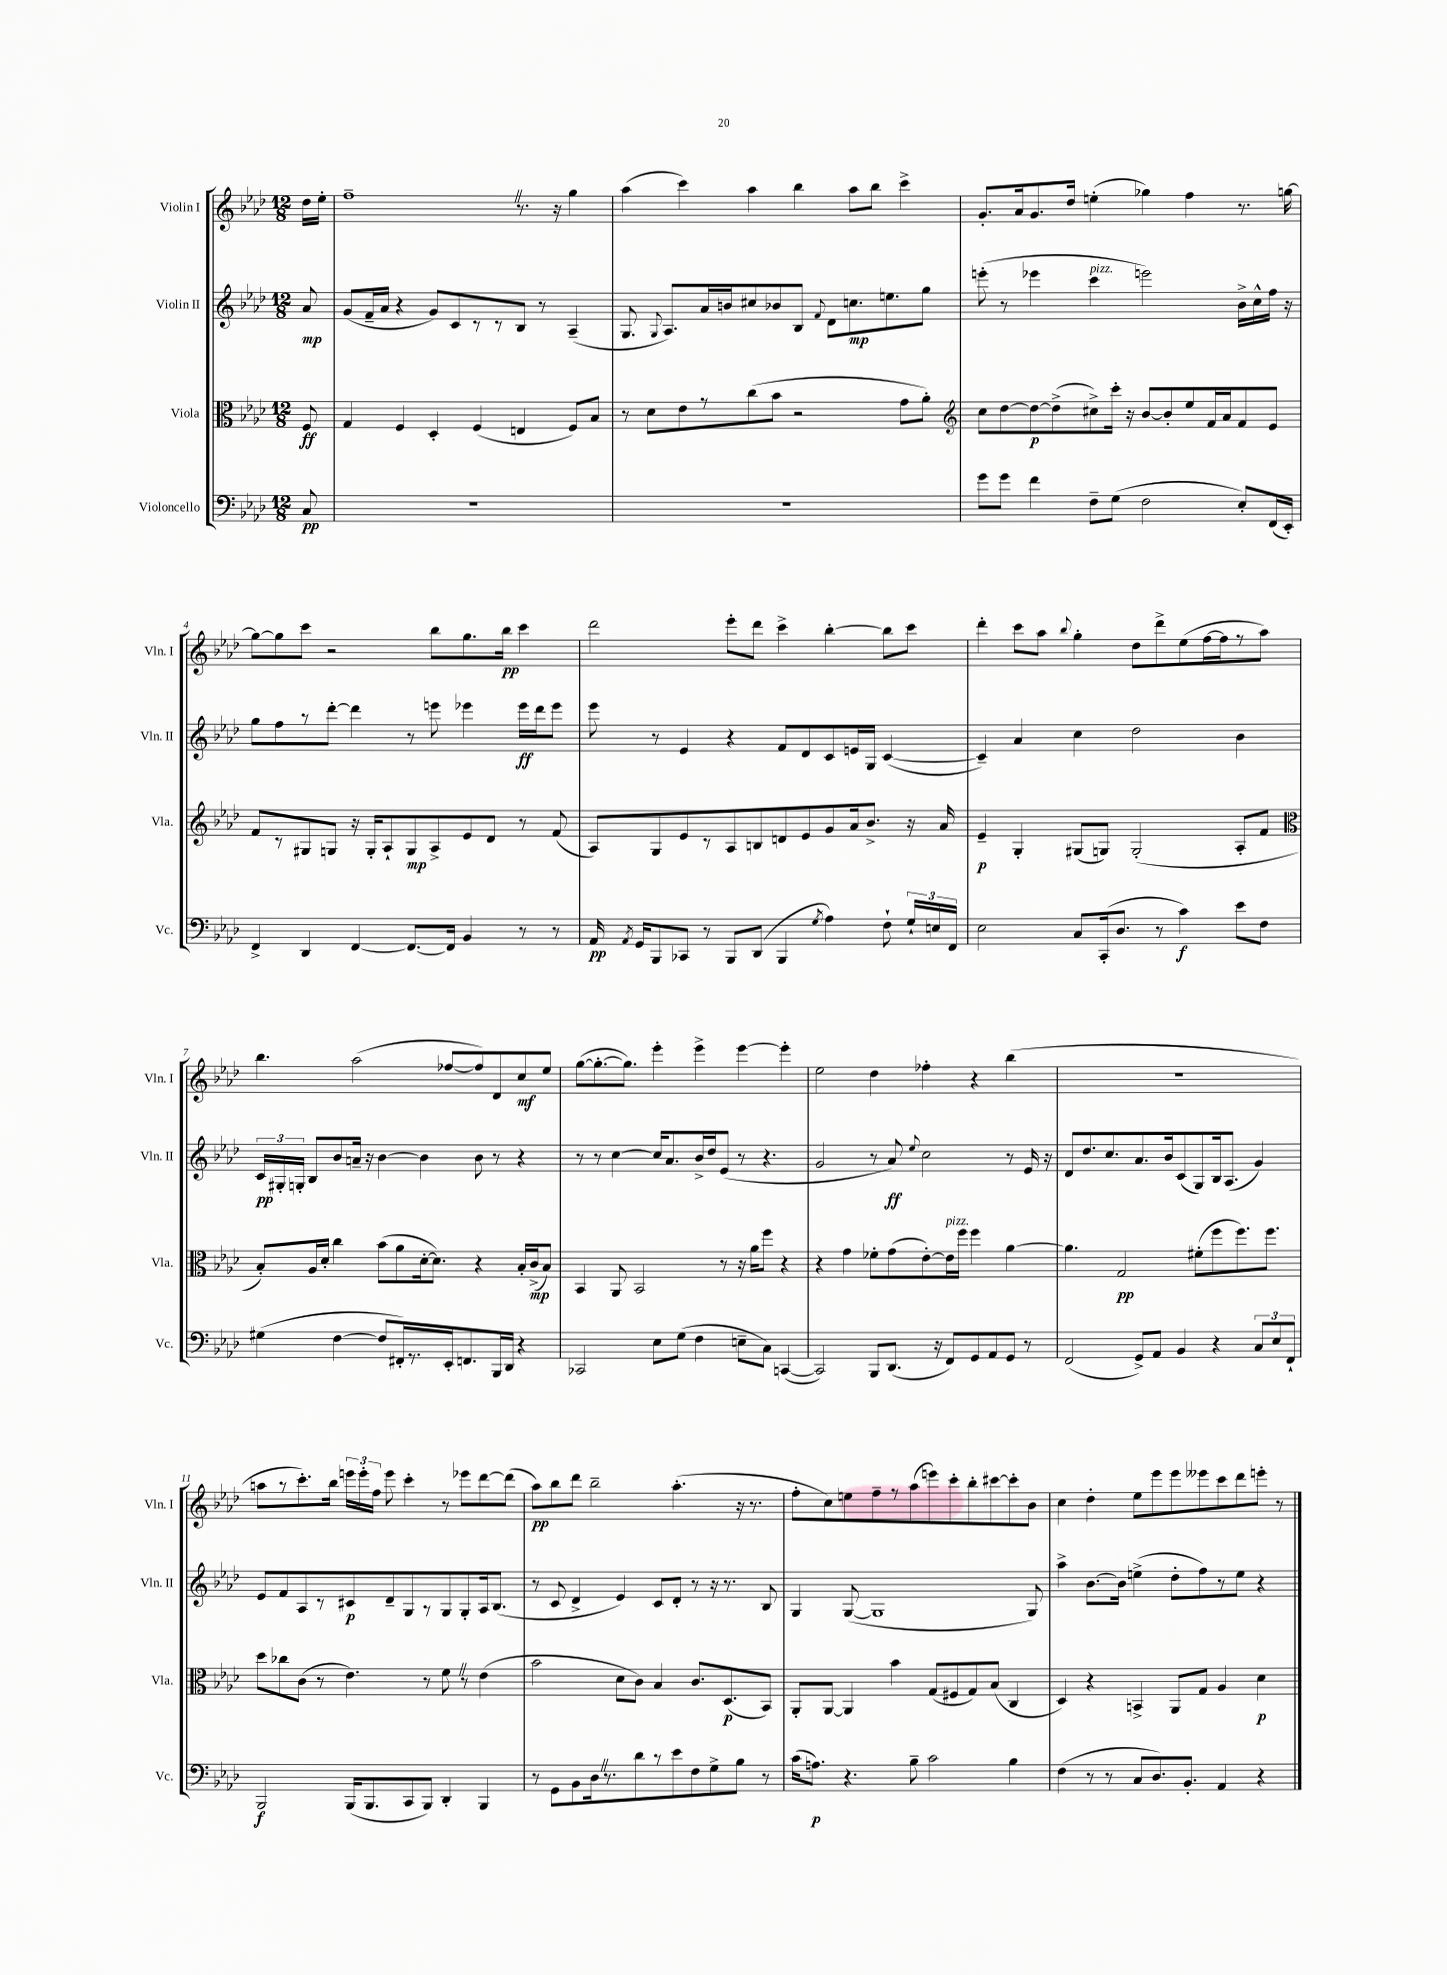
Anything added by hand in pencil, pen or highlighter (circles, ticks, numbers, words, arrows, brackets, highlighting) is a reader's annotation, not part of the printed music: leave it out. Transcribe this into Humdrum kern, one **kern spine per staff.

**kern	**kern	**kern	**kern
*staff4	*staff3	*staff2	*staff1
*clefF4	*clefC3	*clefG2	*clefG2
*k[b-e-a-d-]	*k[b-e-a-d-]	*k[b-e-a-d-]	*k[b-e-a-d-]
*M12/8	*M12/8	*M12/8	*M12/8
8C	8F	8a-	16dd-
.	.	.	16ee-'
=	=	=	=
1.r	4G	(8g	1ff~
.	.	16f~	.
.	.	16a-	.
.	4F	4r	.
.	4D-'	8g)	.
.	.	8c	.
.	(4F	8r	.
.	.	8r	.
.	4E	8B-	8.r
.	.	8r	.
.	.	.	16r
.	8F)	(4A-~	4gg
.	8B-	.	.
=	=	=	=
1.r	8r	8.G	(4aa-
.	8d-	.	.
.	.	8qqG	.
.	.	8.A-)	.
.	8e-	.	4ccc)
.	8r	16a-	.
.	.	16b	.
.	(8cc	8cc#	4aa-
.	8b-	8b-	.
.	2r	8B-	4bb-
.	.	8qqf	.
.	.	8d-	.
.	.	8.cc	8aa-
.	.	.	8bb-
.	.	8.ee	.
.	8g	.	4ccc^
.	8a-')	8gg	.
=	=	=	=
*	*clefG2	*	*
8g	8cc	(8eee'	8.g'
8g	[8dd-	8r	.
.	.	.	16a-
4f	8dd-_	4eee-	8.g
.	(8dd-^]	.	.
.	.	.	16dd-
8F~	8cc#^)	4ccc	(4ee'
(8G	16ccc'	.	.
.	16r	.	.
2F	[8b-	2eee)	4gg-)
.	8b-']	.	.
.	8ee-	.	4ff
.	16f	.	.
.	16a-	.	.
8E-')	8f	16b-^	8.r
.	.	16cc^^	.
(16FF	8e-	16ff	.
16EE-')	.	16r	[16gg
=	=	=	=
4FF^	8f	8gg	8gg_
.	8r	8ff	8gg]
4DD-	8G#	8r	8ccc
.	8G	[8ddd-'	2r
[4FF	16r	4ddd-]	.
.	16G'	.	.
.	8A-`	.	.
8.FF_	8G	8r	.
.	8A-^	8eee	8bb-
16FF]	.	.	.
4BB-	8e-	4eee-	8.gg
.	8d-	.	.
.	.	.	16bb-
8r	8r	16eee-	4ccc
.	.	16ddd-	.
8r	(8f	8eee-	.
=	=	=	=
16AA-	8A-)	8eee-	2ddd-
8qAA-	.	.	.
16GG	.	.	.
8BBB-	8G	8r	.
8CC-	8e-	4e-	.
8r	8r	.	.
8BBB-	8A-	4r	8eee-'
(8DD-	8B	.	8ddd-
4BBB-	8d	8f	4ccc^
.	8e-	8d-	.
8qG	.	.	.
4A-)	8g	8c	[4bb-'
.	16a-	16e	.
.	8.b-^	16G	.
8F`	.	([4c	8bb-]
24G`	16r	.	8ccc
24E	.	.	.
.	16a-	.	.
24FF	.	.	.
=	=	=	=
2E-	4e-~	4c~])	4ddd-'
.	4G'	4a-	8ccc
.	.	.	8aa-
.	.	.	8qqbb-
8C	(8G#	4cc	4gg'
(16CC'	8G)	.	.
8.D-	.	.	.
.	(2G'	2dd-	8dd-
8r	.	.	8ddd-^
4c)	.	.	(8ee-
.	.	.	[16ff
.	.	.	16ff]
8e-	8A-'	4b-	8r
8F	8f	.	8aa-)
=	=	=	=
*	*clefC3	*	*
(4G#	8B-')	24c	4.bb-
.	.	24G#'	.
.	.	24G'	.
.	16A-	8B-	.
.	16d-'	.	.
[4F	4cc	8b-	.
.	.	16a~	(2aa-
.	.	16r	.
8F]	(8b-	[4b-	.
16FF#')	8a-	.	.
8.r	.	.	.
.	[16d-'	4b-]	.
.	8.d-])	.	.
16EE-'	.	.	[8ff-
8.FF	.	.	.
.	4r	8b-	8ff-])
16BBB-	.	8r	8d-
16DD-	.	.	.
4r	16B-'	4r	8cc
.	(16c^	.	.
.	8B-)	.	8ee-
=	=	=	=
2CC-	4BB-	8r	([8gg
.	.	8r	8.gg'_
.	8AA-	[4cc	.
.	.	.	8.gg])
.	2BB-	.	.
8E-	.	16cc]	4eee-'
.	.	8.a-	.
(8G	.	.	.
4F	.	16b-^	4eee-^
.	.	16dd-	.
.	8r	(8e-	.
8E~	16r	8r	[4eee-
.	16a-	.	.
8C)	8ff	4.r	.
([4CC	4r	.	4eee-']
=	=	=	=
2CC])	4r	2g	2ee-
.	4g	.	.
8BBB-	8f-'	8r	4dd-
(8.DD-	(8g	8a-)	.
.	.	8qqee-	.
.	[8e-')	2cc	4ff-'
16r	.	.	.
8FF)	16e-]	.	.
.	16ff	.	.
8GG	4ff	.	4r
8AA-	.	.	.
8GG	[4a-	8r	(4bb-
8r	.	16e-	.
.	.	16r	.
=	=	=	=
(2FF	4.a-]	8d-	1.r
.	.	8.dd-	.
.	.	8.cc	.
.	2G	.	.
8GG^)	.	8.a-	.
8AA-	.	.	.
.	.	16b-	.
4BB-	.	(8c	.
.	(8f#'	8G)	.
4r	8ff	16B-	.
.	.	(8.A-	.
.	8.ff)	.	.
12C	.	4g)	.
.	8.ff	.	.
12E-	.	.	.
12FF`	.	.	.
=	=	=	=
2BBB-	8dd-	8e-	8aa
.	8cc-	8f	8r
.	(8c	8A-	8.ccc')
.	8r	8r	.
.	.	.	16bb-
(16BBB-	4.e-)	8c#	24eee
.	.	.	24eee'
8.BBB-	.	.	.
.	.	.	24ff
.	.	8d-~	8eee
8CC	.	8G	4ccc'
8BBB-)	8r	8r	.
4DD-'	8f	8G	8r
.	8r	8G'	8eee-
4BBB-	(4e-	16A-	[8ddd-
.	.	(8.B-	.
.	.	.	(8ddd-]
=	=	=	=
8r	2b-	8r	8aa-)
8GG	.	8c	8bb-
8BB-	.	4d-^	8ddd-
16D-	.	.	2bb-~
8.r	.	.	.
.	8d-	4e-)	.
8d-	8c)	.	.
8r	4B-	8c	.
8e-	.	8d-'	(4.aa-'
8F	8.c	8r	.
8G^	.	16r	.
.	(8.D-	8.r	.
8B-	.	.	16r
.	.	.	8.r
8r	8BB-)	8B-	.
=	=	=	=
(16c	8AA-'	4G	8ff'
8.A)	.	.	.
.	[8AA-	.	8cc)
4.r	4AA-]	([8G	8ee
.	.	1G]	8ff~
.	4b-	.	8r
8B-~	.	.	(8aa-
2c	(8G	.	8eee)
.	8F#	.	8ccc'
.	8G)	.	8bb-'
.	(8B-	.	[8ccc#
4B-	4C	.	8ccc#']
.	.	8G)	8b-
=	=	=	=
(4F	4D-)	4aa-^	4cc
8r	4r	[8.b-	4dd-'
8r	.	.	.
.	.	16b-]	.
8C	4BB^	(4ee^	8ee-
8.D-)	.	.	8eee-
.	8AA-	8dd-'	8eee-
8.BB-'	.	.	.
.	8G	8ff)	8eee--
4AA-	4A-	8r	8ccc
.	.	8ee	8ddd-
4r	4d-	4r	8eee'
.	.	.	8r
==	==	==	==
*-	*-	*-	*-
